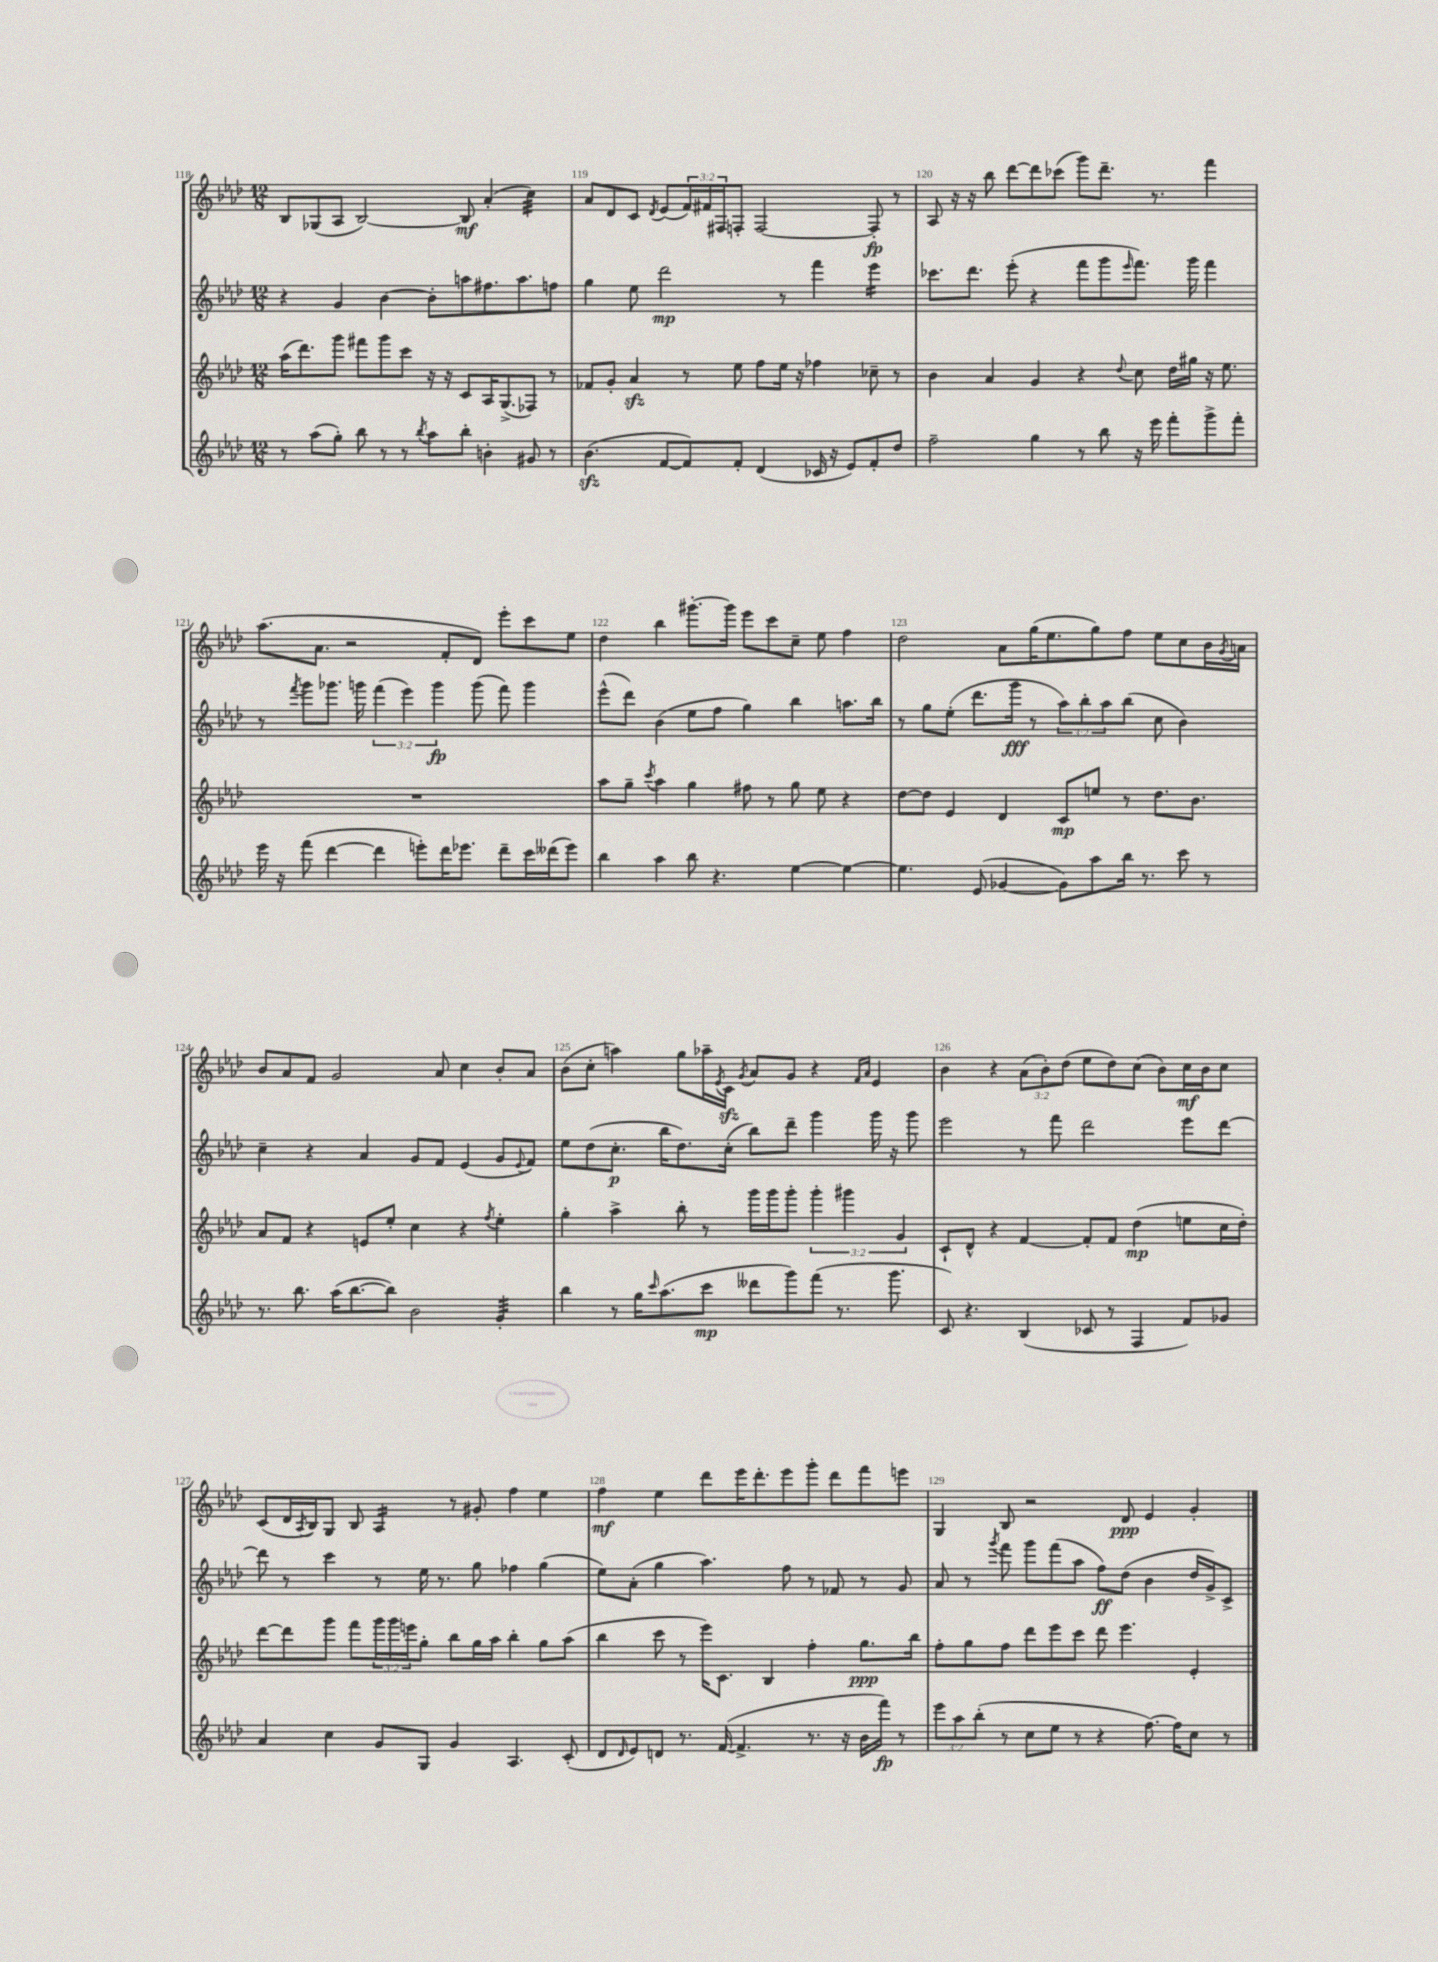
<<
\new StaffGroup <<
\new Staff = "s0" {
    \clef treble \key aes \major \numericTimeSignature \time 12/8 \override Staff.TupletNumber.text = #tuplet-number::calc-fraction-text
    bes8 ges8( aes8 bes2~) bes8\mf aes'4-.( c''4:32) |
    aes'8 des'8 c'8 \acciaccatura { des'8 } ees'8( \tuplet 3/2 { f'16) fis'16 fis16 } f8-. f2~ f8-.\fp r8 |
    aes8 r16 r16 bes''8 des'''8~ des'''8 ces'''8( g'''8) des'''8.-- r8. f'''4 |
    aes''8.( aes'8. r2 f'8-. des'8) ees'''8-. c'''8 ees''8 |
    des''4 bes''4 gis'''8.~-. gis'''16 ees'''8 c'''8 c''8-- ees''8 f''4 |
    des''2 aes'8 g''16( ees''8. g''8) f''8 ees''8 c''8 bes'16 \acciaccatura { g'8 } a'16 |
    bes'8 aes'8 f'8 g'2 aes'8 c''4 bes'8-. aes'8 |
    bes'8( c''8-. a''4) g''8 aes''16-- \acciaccatura { ees'8 } c'16\sfz \acciaccatura { g'8 } aes'8 g'8 r4 \grace { f'16 aes'16 } ees'4 |
    bes'4 r4 \tuplet 3/2 { aes'8( bes'8-.) des''8( } ees''8 des''8) c''8( bes'8) c''16\mf bes'16 c''8 |
    c'8( des'16 \acciaccatura { aes8 } bes16) g8 bes8 aes4:16 r8 gis'8-. f''4 ees''4 |
    f''4\mf ees''4 des'''8 ees'''16 des'''8.-. ees'''8 g'''8-. des'''8 f'''8 e'''8 |
    g4 bes8 r2 des'8\ppp ees'4 g'4-. \bar "|." |
}
\new Staff = "s1" {
    \clef treble \key aes \major \numericTimeSignature \time 12/8 \override Staff.TupletNumber.text = #tuplet-number::calc-fraction-text
    r4 g'4 bes'4~ bes'8-. a''8 fis''8. a''8. f''8 |
    g''4 ees''8 des'''2\mp r8 f'''4 ees'''4:16 |
    ces'''8. des'''8. ees'''8-.( r4 f'''8 g'''8 \grace { ees'''16 } f'''8.) g'''16 f'''4 |
    r8 \acciaccatura { f'''8 } g'''8 ges'''8. g'''16 \tuplet 3/2 { f'''4( ees'''4) g'''4\fp } g'''8( f'''8) g'''4 |
    ees'''8-^( des'''8) bes'4( ees''8 f''8 g''4) bes''4 a''8. bes''16 |
    r8 g''8 ees''8-.( des'''8. g'''16\fff r8 \tuplet 3/2 { aes''8) bes''8-. aes''8 } bes''8( c''8 bes'4) |
    c''4-- r4 aes'4 g'8 f'8 ees'4( g'8 \appoggiatura { ees'8 } f'8) |
    ees''8 des''8( c''8.-.\p bes''16 des''8.) c''16-.( bes''8) des'''8-- g'''4 g'''16 r16 g'''8 |
    ees'''2 r8 f'''8 des'''2 ees'''8 des'''8~ |
    des'''8 r8 c'''4 r8 ees''16 r8. g''8 fes''4 g''4( |
    ees''8) aes'8-.( g''4 aes''4.) f''8 r8 fes'8 r8 g'8 |
    aes'8 r8 \acciaccatura { g'''8 } f'''8 g'''8 f'''8( aes''8 f''8\ff) des''8( bes'4 des''16 g'16->) c'8-> \bar "|." |
}
\new Staff = "s2" {
    \clef treble \key aes \major \numericTimeSignature \time 12/8 \override Staff.TupletNumber.text = #tuplet-number::calc-fraction-text
    aes''16( des'''8.) g'''8 fis'''8 g'''8 c'''8 r16 r16 c'8 aes16 g8.->( fes8) r8 |
    fes'8 g'8-. aes'4\sfz r8 ees''8 f''8 ees''16 r16 fes''4 ces''8-- r8 |
    bes'4 aes'4 g'4 r4 \appoggiatura { des''8 } c''8 des''16 gis''16 r16 ees''8. |
    R1. |
    aes''8 g''8-- \acciaccatura { c'''8 } aes''4 g''4 fis''8 r8 g''8 ees''8 r4 |
    des''8~ des''8 ees'4 des'4 c'8\mp e''8 r8 des''8. bes'8. |
    aes'8 f'8 r4 e'8 ees''8-. c''4 r4 \acciaccatura { f''8 } ees''4-. |
    g''4-. aes''4-> bes''8-. r8 g'''16 g'''16 g'''8-. \tuplet 3/2 { g'''4-. gis'''4 g'4 } |
    c'8-! des'8-^ r4 f'4~ f'8-. f'8 des''4\mp( e''8 c''16 des''16-.) |
    des'''8~ des'''8 g'''8 f'''8 \tuplet 3/2 { g'''16 g'''16 e'''16 } g''8-. bes''8 g''16 aes''16 bes''4-. g''8 aes''8( |
    bes''4 c'''8 r8 ees'''16) c'8. bes4 f''4-. g''8.\ppp bes''16 |
    f''8-. g''8 f''8 des'''8 ees'''8 c'''8 des'''8 ees'''4. ees'4-. \bar "|." |
}
\new Staff = "s3" {
    \clef treble \key aes \major \numericTimeSignature \time 12/8 \override Staff.TupletNumber.text = #tuplet-number::calc-fraction-text
    r8 aes''8( g''8-.) bes''8 r8 r8 \acciaccatura { bes''8 } aes''8 bes''8-. b'4-. gis'8 r8 |
    bes'4.\sfz( f'8~ f'8) f'8-. des'4( ces'16 r16 ees'8) f'8-. des''8 |
    f''2-- g''4 r8 bes''8 r16 ees'''16 f'''8-. g'''8-> f'''8-. |
    ees'''16 r16 f'''8( des'''4~ des'''4 e'''8-.) des'''16 ees'''8. des'''8-- c'''16 deses'''16( ees'''8) |
    bes''4 aes''4 bes''8 r4. ees''4~ ees''4~ |
    ees''4. ees'8( ges'4~ ges'8) aes''8 bes''16 r8. c'''8 r8 |
    r8. bes''8. aes''16( bes''8.~ bes''8) bes'2 g'4:32-. |
    bes''4 r8 g''16 \grace { c'''16 } aes''8.( c'''8\mp deses'''8 g'''8) f'''8( r8. g'''8. |
    c'8) r4. bes4( ces'8 r8 f4 f'8) ges'8 |
    aes'4 c''4 g'8 g8 g'4 aes4. c'8-.( |
    des'8 \grace { des'16 } ees'8) d'8 r8. f'16~( f'4.-> r8. r16 bes'16 f'''16\fp) r8 |
    \tuplet 3/2 { ees'''8 aes''8 bes''8-.( } r8 c''8 ees''8 r8 r4 f''8.~) f''16 c''8 r8 \bar "|." |
}
>>
>>
\layout { \context { \Score currentBarNumber = #118 \override BarNumber.break-visibility = ##(#f #t #t) barNumberVisibility = #all-bar-numbers-visible } }
